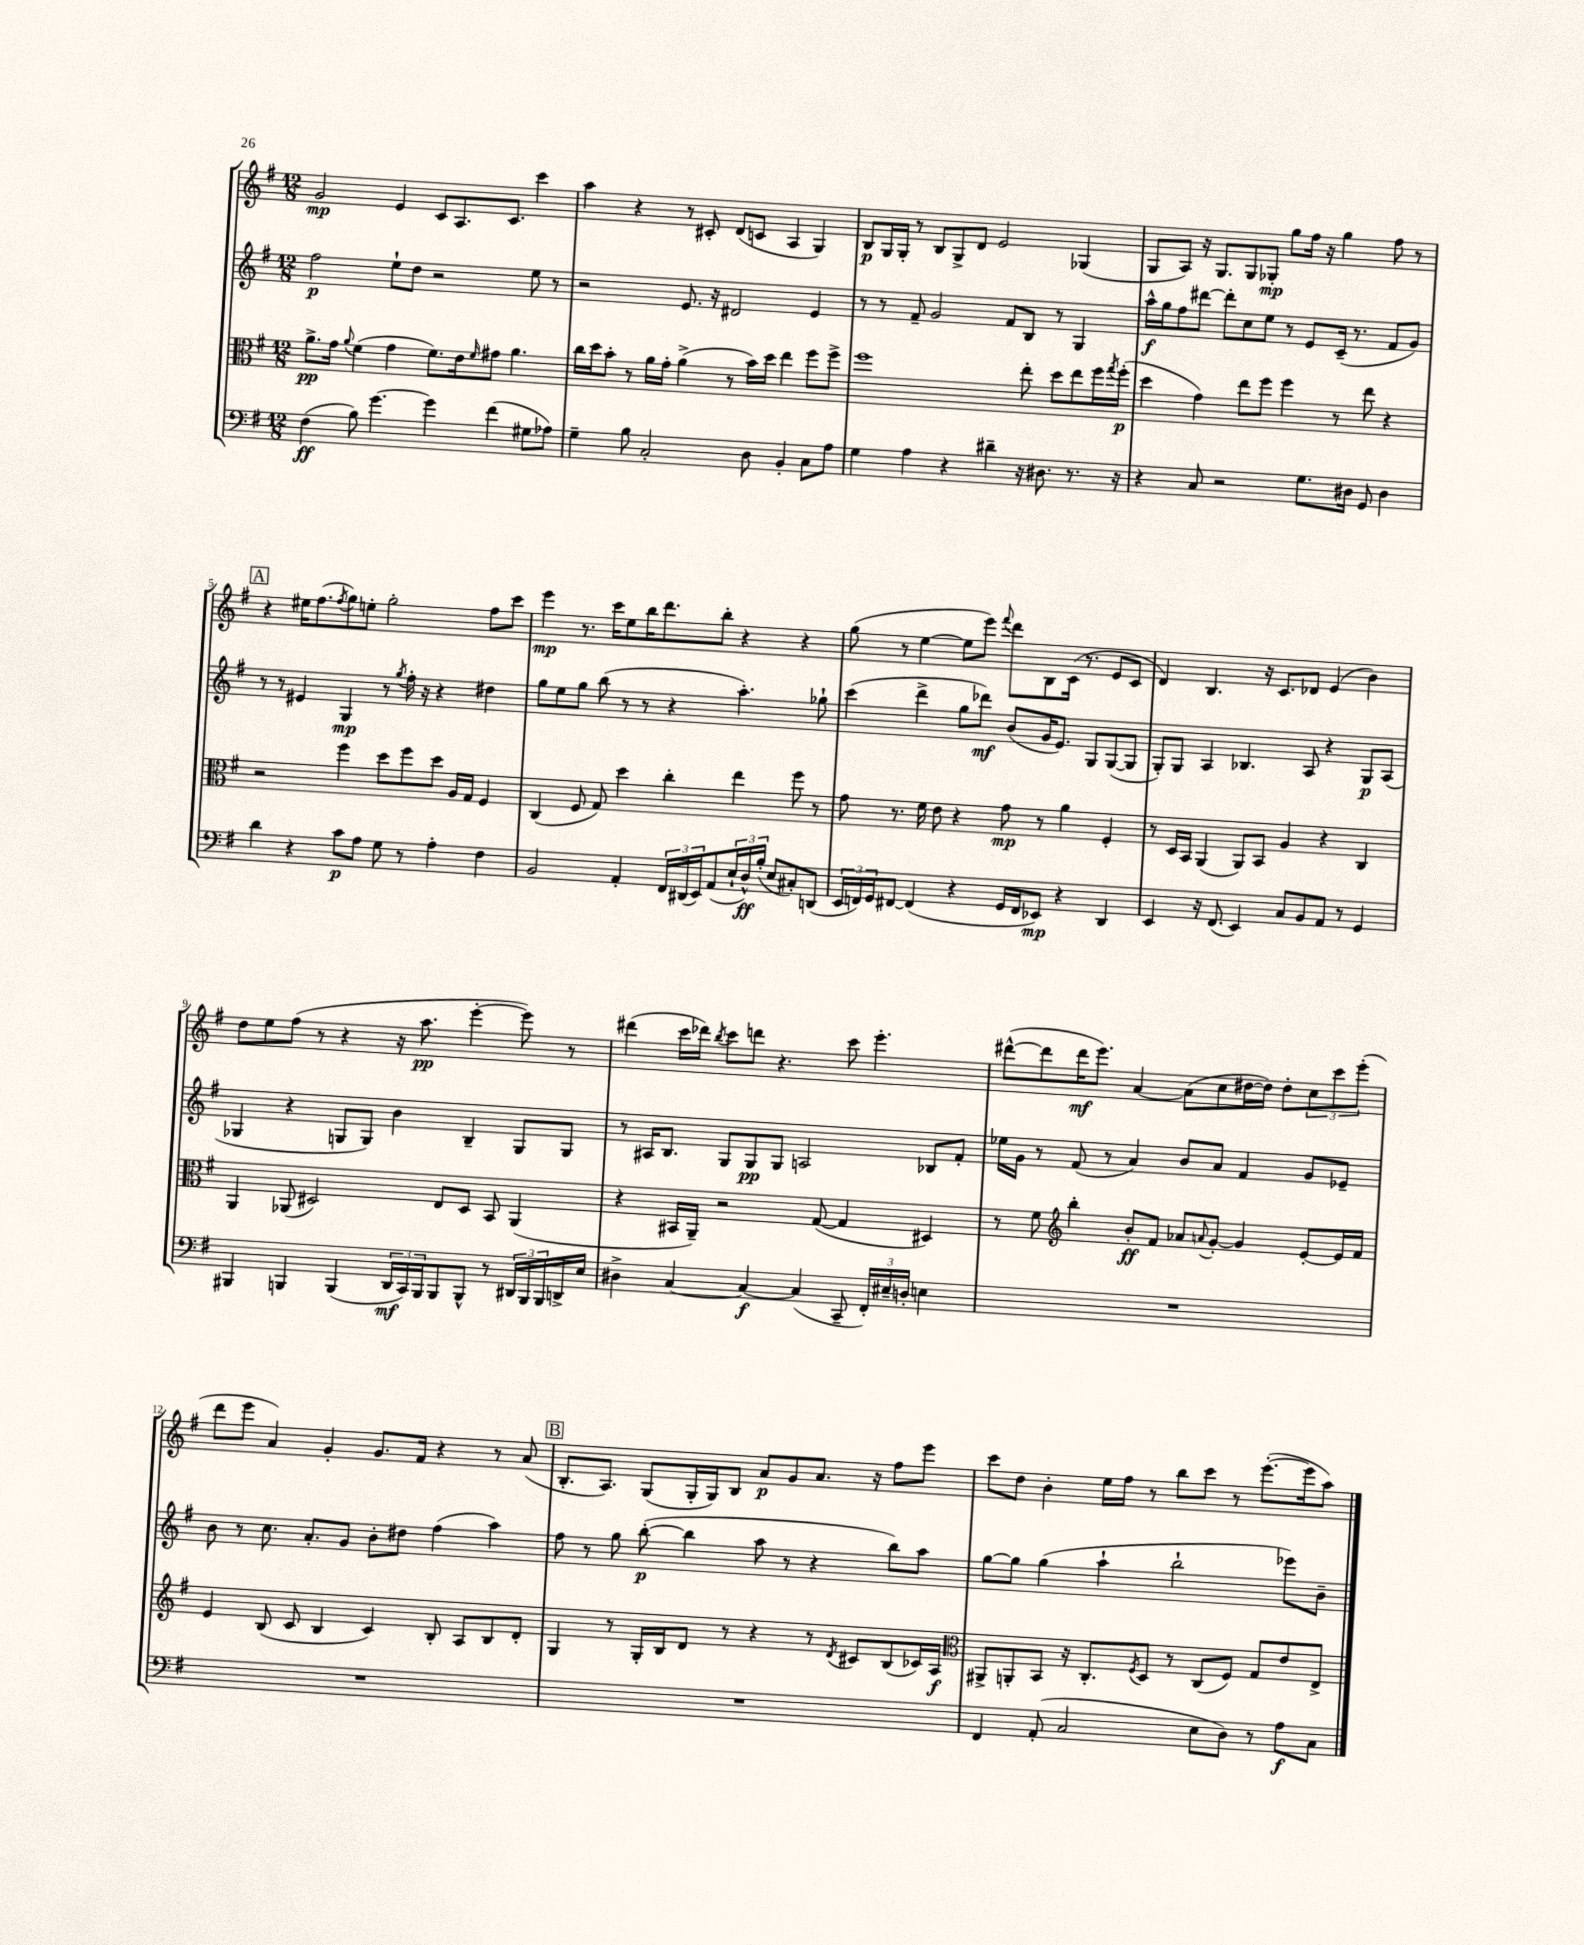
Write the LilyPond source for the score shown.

<<
\new StaffGroup <<
\new Staff = "s0" {
    \clef treble \key g \major \numericTimeSignature \time 12/8
    g'2\mp e'4 c'8 a8. c'8. c'''4 |
    a''4 r4 r8 cis'8-. d'8( c'8 a4 g4) |
    b8\p g16 g16-. r8 b8 g8-> d'8 e'2 ges4( |
    g8 a8) r16 g8. g8 ges8-.\mp g''8 fis''16 r16 g''4 fis''8 r8 |
    \mark \markup { \box "A" } r4 eis''16 fis''8.( \acciaccatura { fis''8 } g''8) e''8-. g''2-. fis''8 c'''8 |
    e'''4\mp r8. c'''16 e''8 b''16 d'''8. b''8-. r4 r4 |
    g''8( r8 e''4~ e''8 e'''8) \appoggiatura { fis'''8 } d'''8 b8 c'16( r8. e'8 c'8 |
    d'4) b4. r16 c'8. des'8 e'4( b'4) |
    d''8 e''8 fis''8( r8 r4 r16 a''8.\pp e'''4~-. e'''8) r8 |
    dis'''4( c'''16 des'''16) \acciaccatura { b''8 } c'''8 d'''8 r4. c'''8 e'''4.-. |
    dis'''8~-^( dis'''8 dis'''16\mf e'''8.) a'4~ a'8( c''8 dis''16~ dis''16) dis''8-. \tuplet 3/2 { c''8 c'''8 e'''8-.( } |
    d'''8 e'''8 a'4) g'4-. g'8. fis'16 r4 r8 a'8( |
    \mark \markup { \box "B" } b8.-. a8.) g8( g16-. g16) b8 a'8\p g'8 a'8. r16 fis''8 e'''8 |
    c'''8 d''8 b'4-. e''16 fis''16 r8 b''8 c'''8 r8 e'''8.~-.( e'''16 a''8) \bar "|." |
}
\new Staff = "s1" {
    \clef treble \key g \major \numericTimeSignature \time 12/8
    fis''2\p e''8-! d''8 r2 e''8 r8 |
    r2 e'8. r16 dis'2 e'4 |
    r8 r8 fis'8-- g'2 fis'8 b8 r8 g4 |
    a''16-^\f g''16 fis''8 dis'''8~ dis'''8-. c''8 e''8 r8 e'8 c'16--( r8. fis'8 g'8) |
    \mark \markup { \box "A" } r8 r8 eis'4 g4\mp r8 \acciaccatura { g''8 } fis''16-. r16 r4 dis''4 |
    g''8 e''8 g''8 b''8( r8 r8 r4 a''4.-.) ges''8-! |
    c'''4( d'''4-> g''8 des'''8\mf) b'8( g'16 e'8.) g8 g8~( g8 |
    g8-.) g8 a4 bes4. a8 r4 g8\p a8( |
    ges4 r4 g8 g8) b'4 b4-- g8 g8 |
    r8 ais16 b8. g8 g8\pp g8 a2 bes8 fis'8-. |
    ees''16 g'16 r8 fis'8( r8 a'4) b'8 a'8 fis'4 g'8 ees'8-- |
    b'8 r8 c''8. a'8.-. g'8 b'8-. dis''8 fis''4( a''4) |
    \mark \markup { \box "B" } fis''8 r8 g''8 b''8~-.\p( b''4 a''8 r8 r4 b''8) a''8 |
    g''8~ g''8 g''4( a''4-! b''2-! ees'''8) b'8-- \bar "|." |
}
\new Staff = "s2" {
    \clef alto \key g \major \numericTimeSignature \time 12/8
    a'8.->\pp g'16 \appoggiatura { a'8 } fis'4( g'4 fis'8.) e'16 \grace { fis'16 } gis'8 a'4. |
    c''16 d''16 b'8-. r8 a'16 g'16-. a'4->( r8 b'16) d''16 e''4 fis''8 fis''8-> |
    fis''1 e''8-. d''8 e''8 fis''16 \acciaccatura { g''8 } fis''16-.\p( |
    d''4 g'4) e''8 fis''8 fis''4 r8 e''8 r4 |
    \mark \markup { \box "A" } r2 fis''4 d''8 fis''8 d''8 a16 g16 fis4 |
    c4( fis8 g8) d''4 c''4-. e''4 fis''8 r8 |
    g'8 r8. fis'16 e'8 r4 g'8\mp r8 a'4 fis4-. |
    r8 d16 b,16 a,4( a,8) b,8 a4 r4 c4 |
    a,4 aes,8( dis2) e8 dis8 b,8 aes,4( |
    r4 bis,16 a,16--) r2 g8~( g4 dis4) |
    r8 fis'8 \clef treble b''4-. b'8-.\ff fis'8 aes'8 \appoggiatura { a'8 } g'8~-. g'4 e'8~-. e'16 fis'16 |
    e'4 b8( c'8 b4 c'4) b8-. a8 b8 d'8-. |
    \mark \markup { \box "B" } g4 r8 g16-. b16 d'8 r8 r4 r8 \acciaccatura { d'8 } cis'8 b8( ces'16) a16\f |
    \clef alto ais,8-> a,8-. b,8 r16 c8.-. \acciaccatura { fis8 } d8 r8 c8( fis8) g8 e'8 e8-> \bar "|." |
}
\new Staff = "s3" {
    \clef bass \key g \major \numericTimeSignature \time 12/8
    fis4\ff( b8) g'4.~ g'4 fis'4( gis8 aes8) |
    g4-- b8 c2-. d8 b,4-. c8 a8 |
    g4 a4 r4 dis'4-- r16 dis8. r8. r16 |
    r4 c8 r2 g8. dis16 g,8 dis4 |
    \mark \markup { \box "A" } d'4 r4 c'8\p a8 g8 r8 a4-. fis4 |
    b,2 a,4-. \tuplet 3/2 { fis,16 dis,16( e,16) } a,8( \tuplet 3/2 { e16-! d16-^\ff) b16-.( } e8 cis8-.) d,8( |
    \tuplet 3/2 { e,16 f,16) g,16 } fis,8~ fis,4( r4 g,16 fis,16 ees,8\mp) r4 d,4 |
    e,4 r16 fis,8.( e,4) c8 b,8 a,8 r8 g,4 |
    bis,,4 b,,4 b,,4( \tuplet 3/2 { d,16\mf c,16) b,,16 } b,,8 b,,8-^ r8 \tuplet 3/2 { dis,16 b,,16 b,,16 } d,16-> e16 |
    dis4-> c4~ c4~\f c4( c,8-- \tuplet 3/2 { fis,16-.) eis16-- d16-. } e4 |
    R1. |
    R1. |
    \mark \markup { \box "B" } R1. |
    fis,4 a,8-.( c2 e8 d8) r8 a8\f c8 \bar "|." |
}
>>
>>
